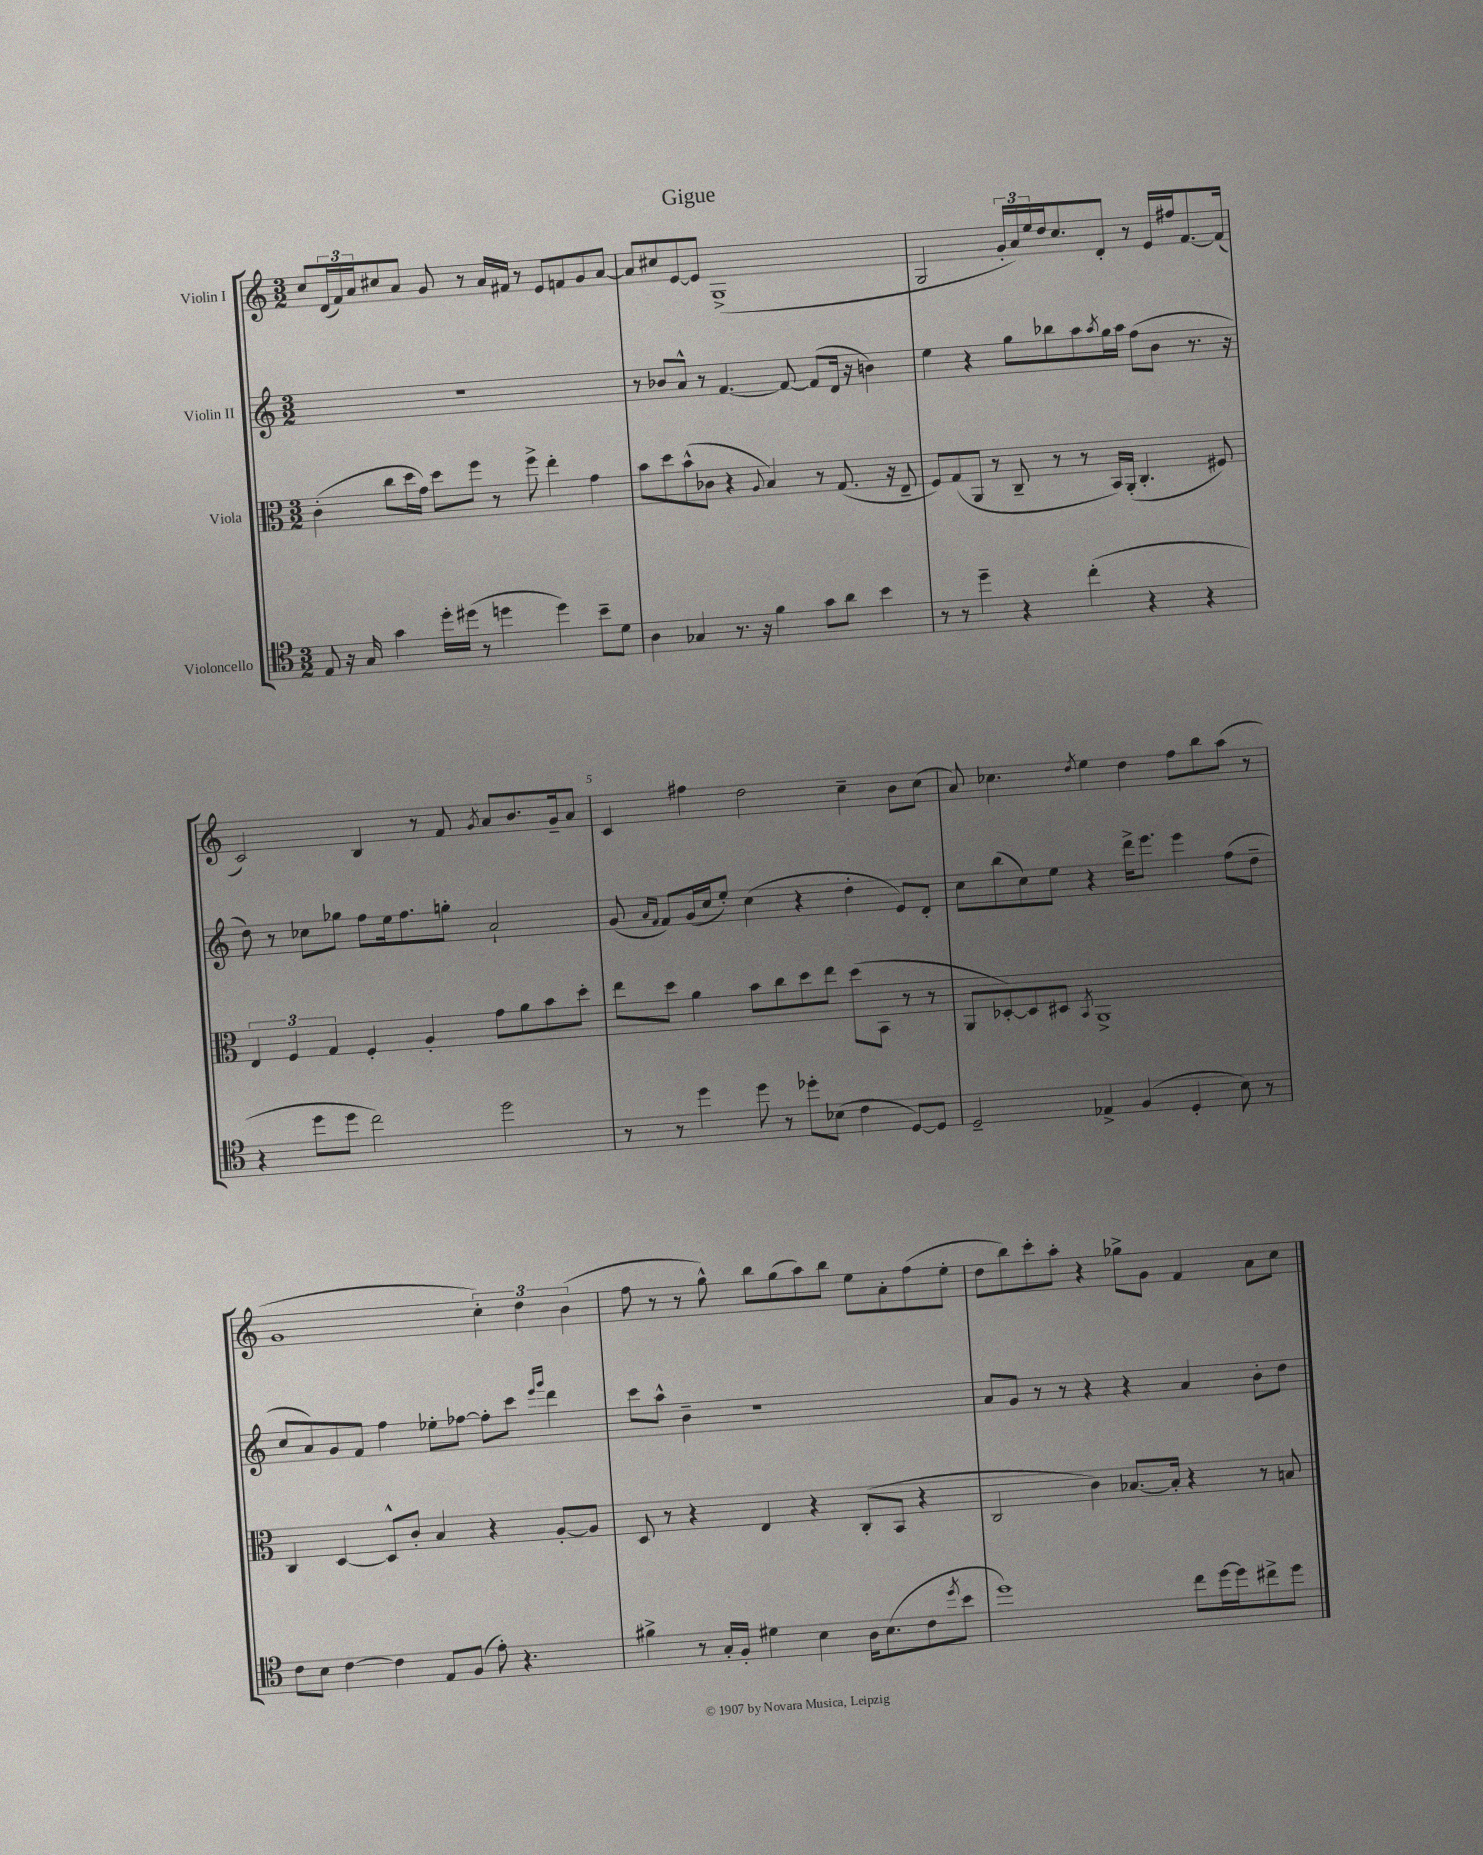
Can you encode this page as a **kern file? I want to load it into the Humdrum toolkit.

**kern	**kern	**kern	**kern
*part4	*part3	*part2	*part1
*staff4	*staff3	*staff2	*staff1
*I"Violoncello	*I"Viola	*I"Violin II	*I"Violin I
*clefC4	*clefC3	*clefG2	*clefG2
*k[]	*k[]	*k[]	*k[]
*M3/2	*M3/2	*M3/2	*M3/2
=1	=1	=1	=1
8E/	(4c'\	1.r	8cc/L
16r	.	.	(24d/L
.	.	.	24f/)
16G/	.	.	.
.	.	.	24a/J
4g\	8cc\L	.	8cc#X/
.	16dd\L	.	8a/J
.	16g\JJ)	.	.
16dd'\LL	8dd\L	.	8g/
(16dd#X\JJ	.	.	.
8r	8ff\J	.	8r
4ddn\	8r	.	16a/LL
.	.	.	16f#X/JJ
.	8ff^\	.	8r
4dd\)	4ee'\	.	8e/L
.	.	.	8fn/
8b~\L	4g\	.	8g/
8d\J	.	.	[8a/J
=2	=2	=2	=2
4A\	8b\L	8r	8a/L]
.	8dd\	8b-X/L	8cc#X/
4G-X/	(8b^^\	8a^^/J	[8e/
.	8c-X\J	8r	8e/J]
8.r	4r	[4.f/	(1G^
16r	.	.	.
.	8qqA/	.	.
4f\	4B/)	.	.
.	.	8f/_	.
8g\L	8r	(8f/L]	.
8a\J	(8.G/	16d/Jk	.
.	.	16r	.
4b\	.	4bn\)	.
.	16r	.	.
.	8E~/	.	.
=3	=3	=3	=3
8r	8F/L)	4ee\	2G/
8r	(8G/	.	.
4dd~\	8AA/J	4r	.
.	8r	.	.
4r	8C~/	8gg\L	24g'/LL
.	.	.	24a/)
.	.	.	24ee/
.	8r	8bb-X\	16dd/J
.	.	.	8.cc/
(4cc'\	8r	8aa\	.
.	.	8qaa/	.
.	16BB/LL)	16gg\L	8d'/J
.	(16AA'/JJ	16aa\JJ	.
4r	4.C'/	(8ff\L	8r
.	.	8b\J	16e/LL
.	.	.	16ff#X/J
4r	.	8.r	[8.f/
.	8F#X/)	.	.
.	.	16r	(16f/Jk]
!!LO:LB:g=z
=4	=4	=4	=4
4r	6E/	8dd\)	2c/)
.	.	8r	.
.	6F/	.	.
8dd\L	.	8cc-X\L	.
.	6G/	.	.
8dd\J	.	8gg-X\J	.
2cc\)	4F'/	8ff\L	4B/
.	.	16ee\k	.
.	.	8.ff\	.
.	4A'/	.	8r
.	.	8ggn'\J	8f/
.	.	.	8qg/
2dd\	8g\L	2a`/	8a/L
.	8a\	.	8.b/
.	8b\	.	.
.	.	.	16g~/k
.	8dd'\J	.	8a/J
=5	=5	=5	=5
8r	8ee\L	(8g/	4c/
.	.	16qqa/LL	.
.	.	16qqf/JJ	.
8r	8dd\J	8f/L)	.
4dd\	4a\	(16g/L	4ff#X\
.	.	16cc/J	.
.	.	8ee'/J)	.
8dd\	8b\L	(4cc\	2dd\
8r	8cc\	.	.
8dd-X'\L	8dd\	4r	.
(8B-X\J	8ee\J	.	.
4c\	(8dd\L	4dd'\	4cc~\
.	8BB\J	.	.
[8D/L)	8r	8e/L)	8b\L
8D/J]	8r	8d'/J	(8cc\J
=6	=6	=6	=6
2D~/	8AA/L	8cc\L	8a/)
.	[8D-X'/)	(8bb\	4.cc-X\
.	8D-/]	8cc\)	.
.	8D#X/J	8ee\J	.
.	8qBB/	.	8qdd/
4E-X^/	1AA^	4r	4ee\
(4F/	.	16ddd^\KL	4dd\
.	.	8.eee\J	.
4D'/	.	4eee\	8ff\L
.	.	.	8bb\
8B\)	.	(8ff\L	(8aa\J
8r	.	8dd~\J	8r
!!LO:LB:g=z
=7	=7	=7	=7
8c\L	4C/	8cc/L	1g
8B\J	.	8a/)	.
[4c\	[4D/	8g/	.
.	.	8f/J	.
4c\]	8D^^/L]	4ff\	.
.	8c'/J	.	.
8E/L	4B/	8ee-X'\L	.
(8F/J	.	[8ff-X\J	.
8e'\)	4r	8ff-'\L]	6cc'\)
4.r	.	8ccc\J	.
.	.	.	6dd\
.	.	16qqeee/LL	.
.	.	16qqggg/JJ	.
.	[8A'/L	4ddd\	.
.	.	.	(6b\
.	8A/J]	.	.
=8	=8	=8	=8
4f#X^\	8D/	8ccc\L	8ff\
.	8r	8aa^^\J	8r
8r	4r	4b~\	8r
16G'/LL	.	.	8gg^^\)
16F'/JJ	.	.	.
4d#X\	4E/	1r	8bb\L
.	.	.	(8gg\
4B\	4r	.	8aa\)
.	.	.	8bb\J
16A\KL	(8C'/L	.	8ee\L
(8.B\	.	.	.
.	8BB/J	.	8a'\
8c\	4r	.	(8ff\
8qdd/	.	.	.
8b\J	.	.	8ee'\J
=9	=9	=9	=9
1dd)	2C/	8a/L	8dd\L
.	.	8g/J	8bb\)
.	.	8r	8ccc'\
.	.	8r	8aa'\J
.	4c\)	4r	4r
.	[8.B-X/L	4r	8gg-X^\L
.	.	.	8g\J
.	16B-'/Jk]	.	.
8cc\L	4r	4a/	4f/
[16dd\L	.	.	.
16dd\J]	.	.	.
8cc#X^\	8r	8b'\L	8a\L
8dd\J	8Bn/	8dd\J	8cc\J
==	==	==	==
*-	*-	*-	*-
